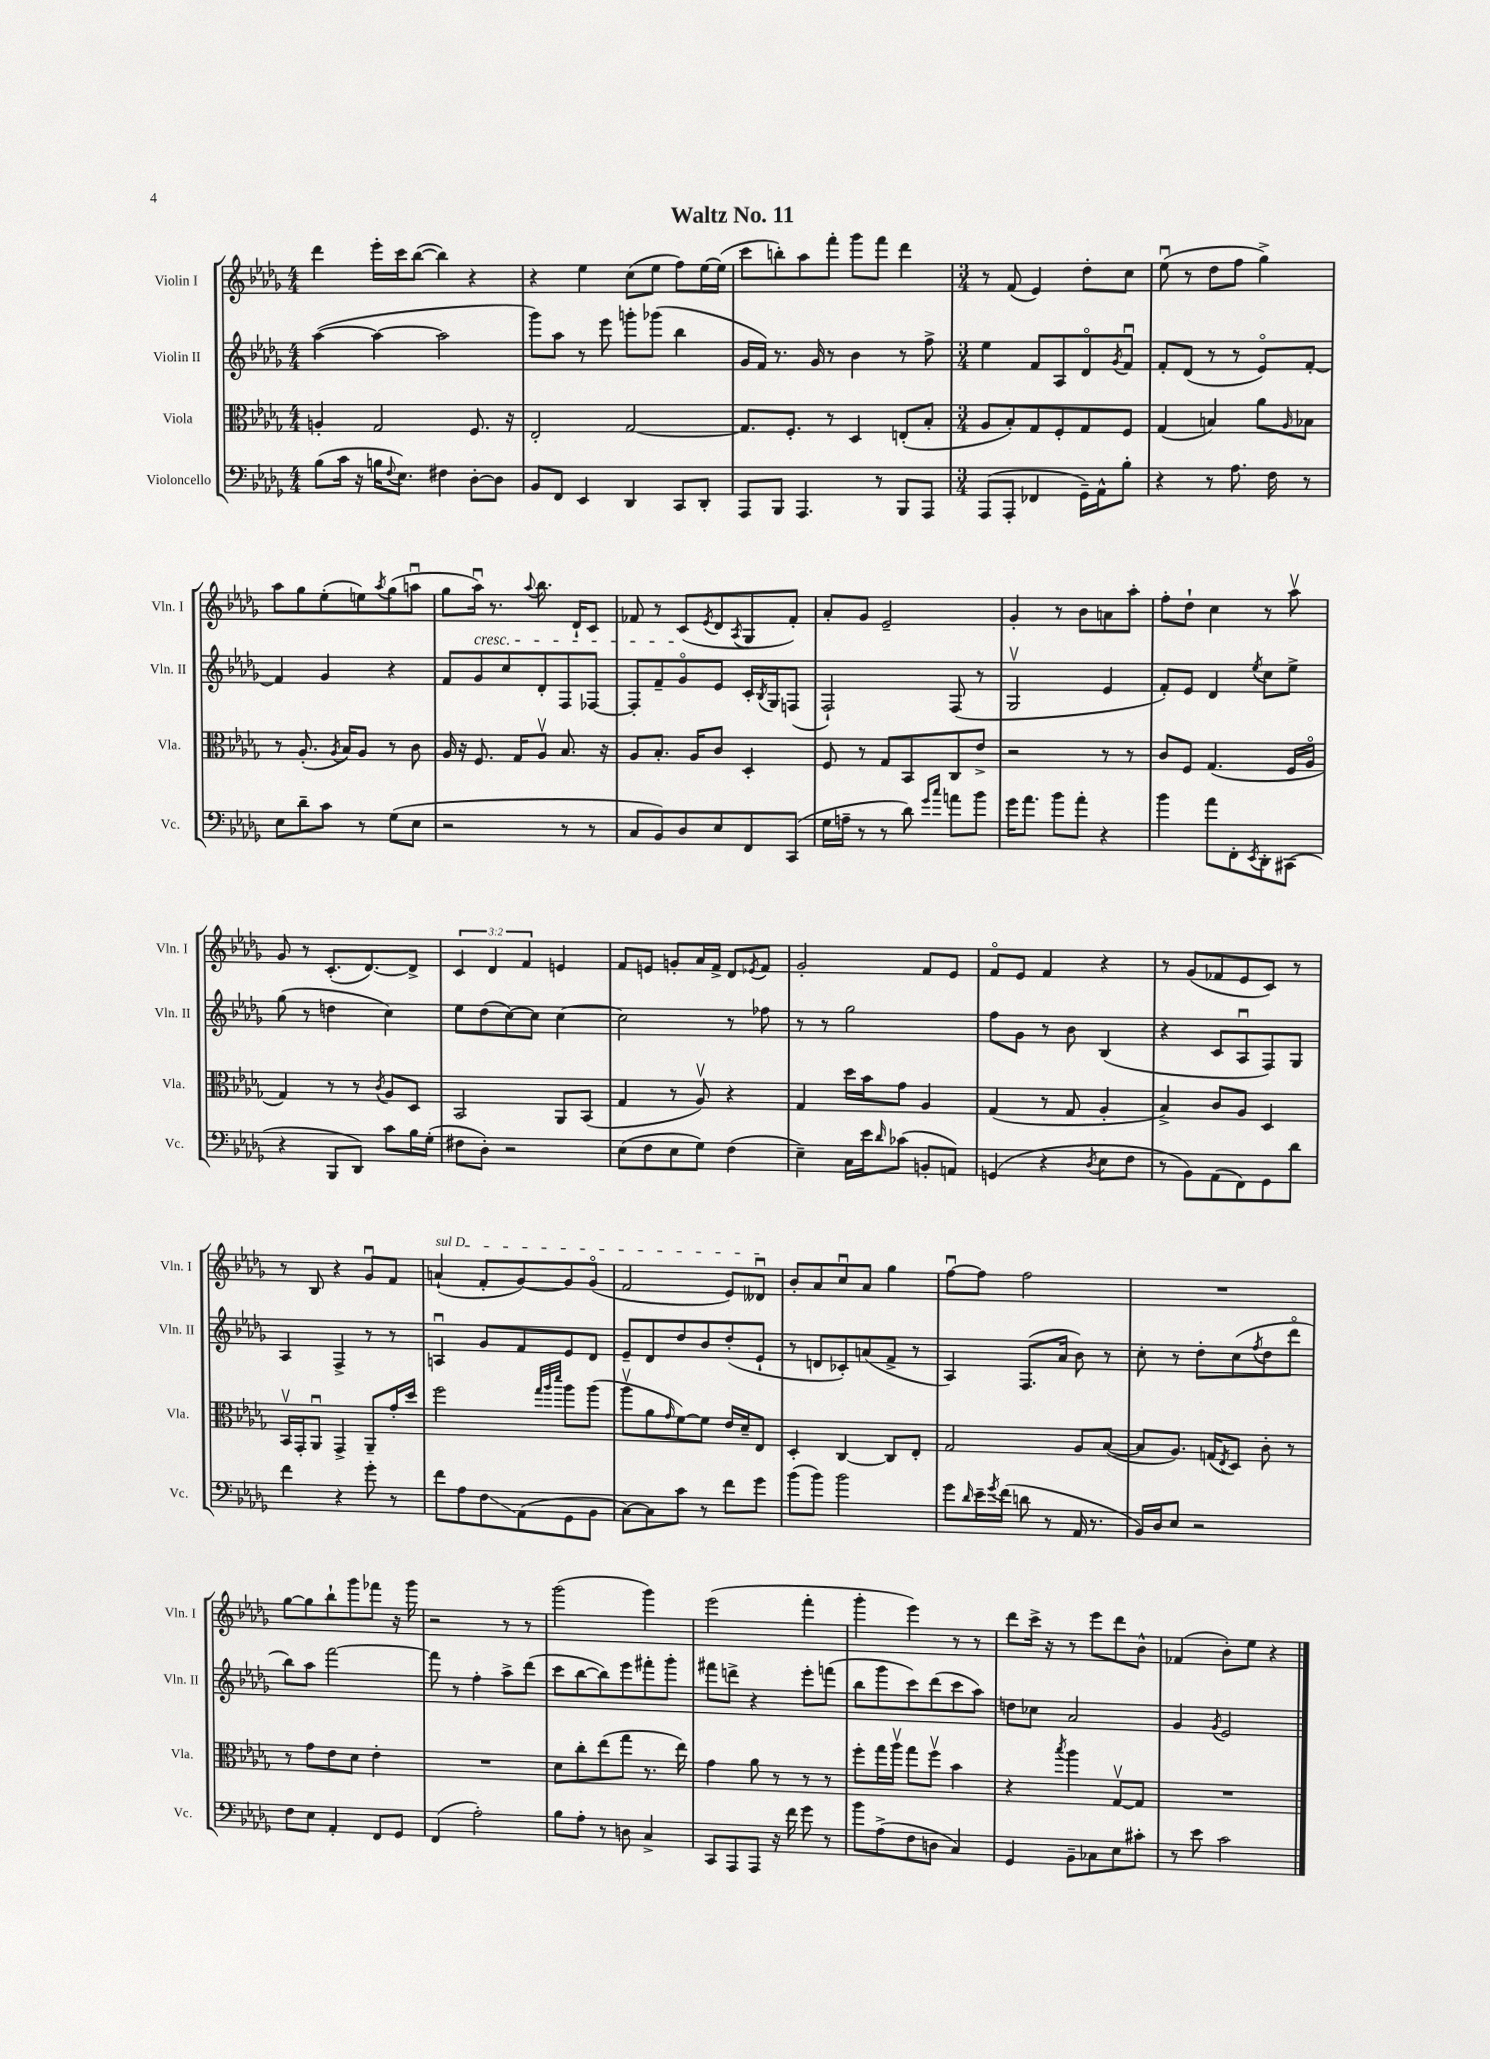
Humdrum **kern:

**kern	**kern	**kern	**kern
*staff4	*staff3	*staff2	*staff1
*clefF4	*clefC3	*clefG2	*clefG2
*k[b-e-a-d-g-]	*k[b-e-a-d-g-]	*k[b-e-a-d-g-]	*k[b-e-a-d-g-]
*M4/4	*M4/4	*M4/4	*M4/4
(8B-\L	4A'/	([4aa-\	4ddd-\
16c\Jk	.	.	.
16r	.	.	.
16B\LK	2G-/	4aa-\_	16eee-'\LL
8qqF/	.	.	.
8.E-\J)	.	.	16ccc\J
.	.	.	([8bb-\J
4F#\	.	2aa-\]	4bb-\])
[8D-'\L	8.F/	.	4r
8D-\]J	.	.	.
.	16r	.	.
=	=	=	=
8BB-/L	2E-'/	8ggg-\L)	4r
8FF/J	.	8aa-\J	.
4EE-/	.	8r	4ee-\
.	.	8eee-\	.
4DD-/	[2G-/	8ggg'\L	(8cc\L
.	.	(8ggg-\J	8ee-\J
8CC/L	.	4bb-\	8ff\L)
8DD-'/J	.	.	[16ee-\L
.	.	.	(16ee-\]JJ
=	=	=	=
8AAA-/L	8.G-/]L	16g-/LL	8ccc\L
.	.	16f/JJ)	.
8BBB-/J	.	8.r	8bb'\)
.	8.F'/J	.	.
4.AAA-/	.	.	8aa-\
.	.	16g-/	.
.	8r	8r	8fff'\J
.	4D-/	4b-\	8ggg-\L
8r	.	.	8fff\J
8BBB-/L	(8E'/L	8r	4ddd-\
8AAA-/J	8B-'/J	8ff^\	.
=	=	=	=
*M3/4	*M3/4	*M3/4	*M3/4
(8AAA-/L	8A-/L	4ee-\	8r
8AAA-'/J	8B-'/)	.	(8f/
4FF-/	8G-/	8f/L	4e-/)
.	8F'/	8A-/	.
16GG-~\LL)	8G-/	8d-o/	8dd-'\L
16AA-^^\J	.	.	.
.	.	8qg-/	.
8B-'\J	8F/J	8fu/J	8cc\J
=	=	=	=
4r	(4G-/	8f'/L	(8ee-u\
.	.	(8d-/J	8r
8r	4B/)	8r	8dd-\L
8.A-\	.	8r	8ff\J
.	8a-\L	8e-o/L)	4gg-^\)
16F\	.	.	.
.	16qqA-/	.	.
8r	8B-\J	[8f'/J	.
=	=	=	=
8E-\L	8r	4f/]	8aa-\L
8d-~\	(8.A-'/	.	8gg-\
8c\J	.	4g-/	(8ee-'\
.	8qA-/	.	.
.	16B-/LK)	.	.
8r	8A-/J	.	8ee\)
.	.	.	8qaa-/
(8G-\L	8r	4r	(8gg-\
8E-\J	8c\	.	8aau\J
=	=	=	=
2r	16A-/	8f/L	8gg-\L
.	16r	.	.
.	8.F/	8g-/	16aa-u\Jk)
.	.	.	8.r
.	.	8cc/	.
.	16G-/LK	.	.
.	.	.	8qqaa-/
.	8A-v/J	8d-'/	8.bb-\
8r	8.B-/	8F/	.
.	.	.	16d-`/LK
8r	.	[8F-/J	8c/J
.	16r	.	.
=	=	=	=
8C/L	8A-/L	8F-'/]L	8f-/
8BB-/)	8.B-'/J	8f~/	8r
8D-/	.	8g-o/	(8c/L
.	16A-/LK	.	.
.	.	.	8qe-/
8E-/	8c/J	8e-/J	8d-/
.	.	.	8qA-/
8FF/	4D-'/	16c'/LL	8G-/
.	.	8qB-/	.
.	.	16G-/J	.
(8CC/J	.	(8F/J	8f-'/J)
=	=	=	=
16G-\LL	8F/	2F`/)	8a-'/L
16A~\JJ	.	.	.
8r	8r	.	8g-/J
8r	8G-/L	.	2e-~/
8d-\)	8BB-/	.	.
16qqg-/LL	.	.	.
16qqcc/JJ	.	.	.
8a\L	8C/	(8F/	.
8b-\J	8e-^/J	8r	.
=	=	=	=
16g-\LK	2r	2G-v/	4g-'/
8.a-\J	.	.	.
8b-\L	.	.	8r
8a-'\J	.	.	8b-\L
4r	8r	4e-/	8a\
.	8r	.	8aa-'\J
=	=	=	=
4b-\	8c/L	8f'/L)	8ff'\L
.	8F/J	8e-/J	8dd-`\J
8a-\L	(4.G-/	4d-/	4cc\
8FF'\	.	.	.
8qEE-/	.	8qee-/	.
8DD-'\	.	8cc\L	8r
(8CC#\J	16F/LL	8ee-^\J	8aa-v\
.	16A-o/JJ	.	.
=	=	=	=
4r	4G-/)	(8gg-\	8g-/
.	.	8r	8r
8BBB-/L	8r	4dd\	(8.c'/L
8DD-/J)	8r	.	.
.	.	.	[8.d-/)
.	8qc/	.	.
8c\L	8A-/L	4cc\)	.
16B-\L	8D-/J	.	8d-^/]J
(16G-'\JJ	.	.	.
=	=	=	=
8F#\L	2BB-/	8ee-\L	6c/
8D-'\J)	.	(8dd-\	.
.	.	.	6d-/
2r	.	[8cc\)	.
.	.	.	6f/
.	.	8cc\]J	.
.	8AA-/L	[4cc\	4e/
.	(8BB-/J	.	.
=	=	=	=
(8E-\L	4G-/	2cc\]	8f/L
8F\	.	.	8e/J
8E-\	8r	.	8g'/L
8G-\J)	8A-v/)	.	16a-/L
.	.	.	16f^/JJ
(4F\	4r	8r	8d-/L
.	.	.	8qe-/
.	.	8ff-\	8f/J
=	=	=	=
4E-~\)	4G-/	8r	2g-'/
.	.	8r	.
16C\LL	16dd-\LL	2gg-\	.
16e-\J	16b-\J	.	.
16qqd-/	.	.	.
(8c-\J	8g-\J	.	.
8BB'/L	4A-/	.	8f/L
8AA/J)	.	.	8e-/J
=	=	=	=
(4GG/	(4G-/	8ff\L	8fo/L
.	.	8g-\J	8e-/J
4r	8r	8r	4f/
.	8G-/	8b-\	.
8qD-/	.	.	.
8E-\L	4A-'/	(4B-/	4r
8F\J	.	.	.
=	=	=	=
8r	4B-^/)	4r	8r
8BB-\L)	.	.	(8g-/L
(8AA-\	8c/L	8c/L	8f-/
8FF\)	8A-/J	8A-u/	8e-/
8GG-\	4D-/	8F/)	8c/J)
8d-\J	.	8G-/J	8r
=	=	=	=
4f\	16BB-v/LL	4A-/	8r
.	16GG-'/J	.	.
.	8AA-u/J	.	8B-/
4r	4GG-^/	4F^/	4r
8g-'\	8AA-~/L	8r	8g-u/L
8r	16g-'/L	8r	8f/J
.	16dd-/JJ	.	.
=	=	=	=
8f\L	2ff\	4Au/	(4a`/
8A-\	.	.	.
8F\	.	8g-/L	8f'/L
(8AA-\	.	8f/	[8g-/)
.	32qqgg-/LLL	.	.
.	32qqaa-/	.	.
.	32qqddd-/JJJ	.	.
8GG-\	8aa-\L	8e-/	8g-/]
8BB-\J	(8aa-\J	8d-/J	(8g-o/J
=	=	=	=
[8C\L)	8aa-v\L	8e-~/L	2f/
8C\]	8a-\	8d-/	.
.	16qqg-/	.	.
8c\J	[8f\)	8dd-/	.
8r	8f\]J	8b-/	.
8f\L	16e-/LL	(8dd-'/	8e-/L)
.	16d-~/J	.	.
8g-\J	8E-/J	8e-`/J	8d--u/J
=	=	=	=
(8b-\L	4D-'/	8r	8b-'/L
8b-\J)	.	8d/L	8a-/
2b-\	[4C/	8c-'/)	8ccu/
.	.	(8a/	8a-/J
.	8C/]L	8f^/J	4gg-\
.	8E-'/J	8r	.
=	=	=	=
8g-\L	2G-/	4A-/)	[8ffu\L
16qqd-/	.	.	.
16e-~\L	.	.	8ff\]J
8qg-/	.	.	.
(16f\JJ	.	.	.
8d\	.	(8.F/L	2ff\
8r	.	.	.
.	.	16a-/Jk	.
16AA-/	8A-/L	8b-\)	.
8.r	.	.	.
.	([8B-/J	8r	.
=	=	=	=
16BB-/LL)	8B-/]L	8cc'\	2.r
16D-/J	.	.	.
8E-/J	8.A-/J)	8r	.
2r	.	8dd-'\L	.
.	(16G/LK	.	.
.	8qE-/	.	.
.	8D-/J)	(8cc\	.
.	.	8qff/	.
.	8c'\	8dd-\	.
.	8r	8ddd-o\J	.
=	=	=	=
8F\L	8r	8bb-\L)	[8gg-\L
8E-\J	8g-\L	8aa-\J	8gg-\]
4AA-'/	8e-\	[2fff\	8bb-`\
.	8d-\J	.	8ggg-\
8FF/L	4e-'\	.	8fff-\J
8GG-/J	.	.	16r
.	.	.	16ggg-\
=	=	=	=
(4FF/	2.r	8fff\]	2r
.	.	8r	.
2A-'\)	.	4ff'\	.
.	.	8aa-^\L	8r
.	.	(8ddd-\J	8r
=	=	=	=
8B-\L	8d-\L	8ccc\L	(2ggg-\
8A-'\J	8cc'\	[8bb-\	.
8r	(8ee-\	8bb-\])	.
8D\	8gg-\J	8eee-\	.
4C^/	8.r	8fff#'\	4ggg-\)
.	.	8ggg-'\J	.
.	16ee-\)	.	.
=	=	=	=
8CC/L	4g-\	8fff#\L	(2eee-\
8AAA-/	.	8ddd^\J	.
8AAA-/J	8a-\	4r	.
16r	8r	.	.
16f\	.	.	.
8g-\	8r	8eee-'\L	4fff'\
8r	8r	(8fff\J	.
=	=	=	=
8b-\L	8ff'\L	8bb-\L	4ggg-'\
(8A-^\	16gg-\L	8ggg-\	.
.	16aa-v\JJ	.	.
8F\	8gg-\L	8ccc\)	4eee-\)
8D\J	8ffv\J	(8ddd-\	.
4C/)	4b-\	8ccc\	8r
.	.	8aa-\J)	8r
=	=	=	=
4GG-/	4r	8dd\L	8ddd-\L
.	.	8cc-\J	16ccc^\Jk
.	.	.	16r
.	8qbb-/	.	.
8BB-~\L	4aa-\	2a-/	8r
8C-\	.	.	8eee-\L
8E-\	[8G-v/L	.	8ddd-\
8c#'\J	8G-/]J	.	8b-^^\J
=	=	=	=
8r	2.r	4g-/	(4f-/
8e-\	.	.	.
.	.	8qg-/	.
2c\	.	2e-/	8b-'\L)
.	.	.	8ee-\J
.	.	.	4r
==	==	==	==
*-	*-	*-	*-
